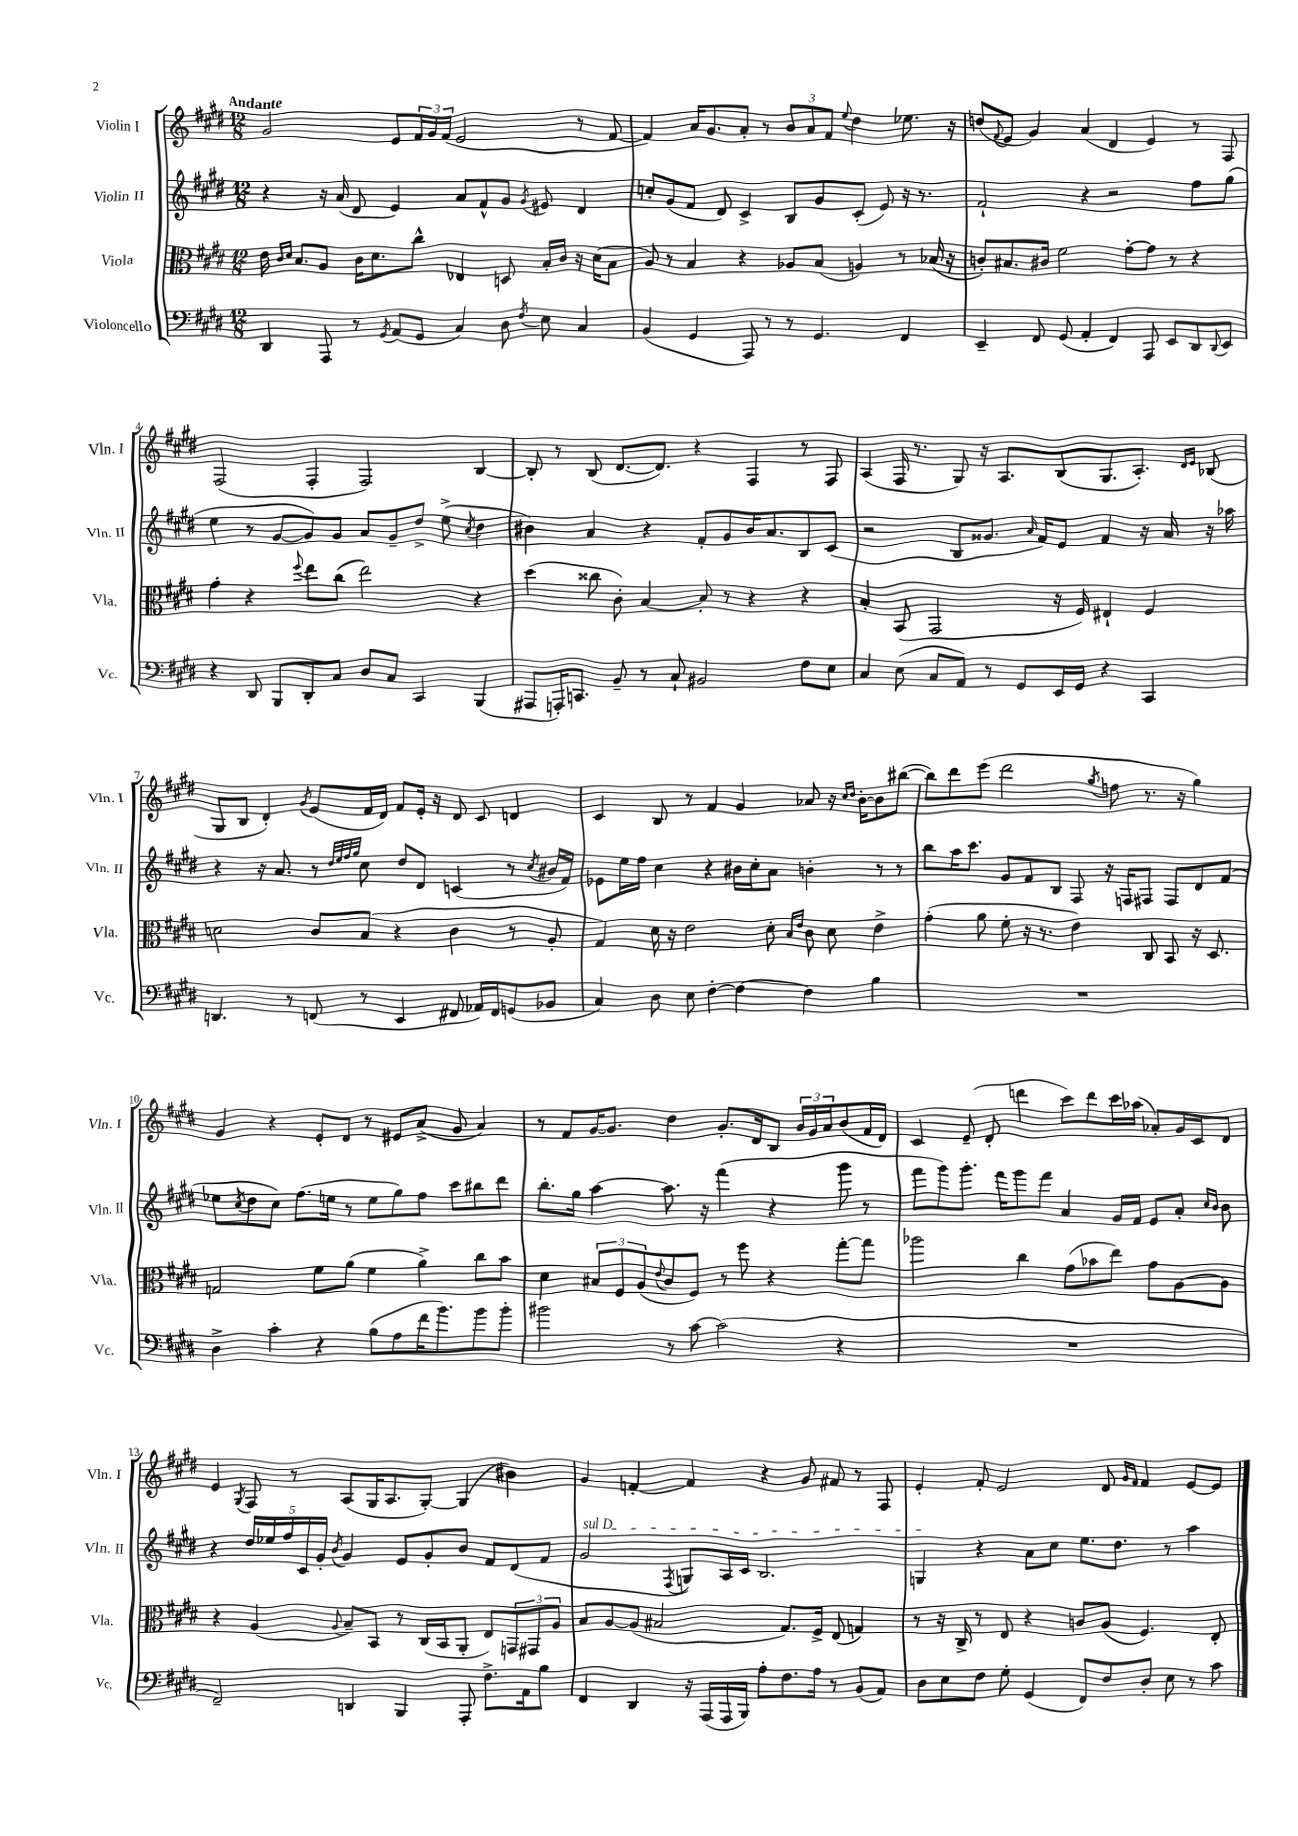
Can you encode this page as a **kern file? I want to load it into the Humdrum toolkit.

**kern	**kern	**kern	**kern
*part4	*part3	*part2	*part1
*staff4	*staff3	*staff2	*staff1
*I"Violoncello	*I"Viola	*I"Violin II	*I"Violin I
*I'Vc.	*I'Vla.	*I'Vln. II	*I'Vln. I
*clefF4	*clefC3	*clefG2	*clefG2
*k[f#c#g#d#]	*k[f#c#g#d#]	*k[f#c#g#d#]	*k[f#c#g#d#]
*M12/8	*M12/8	*M12/8	*M12/8
=1	=1	=1	=1
!	!	!	!LO:TX:a:B:t=Andante
4DD#/	16e\	4r	2g#/
.	16qqc#/LL	.	.
.	16qqd#/JJ	.	.
.	8.B/L	.	.
8AAA/	8A/J	16r	.
.	.	(16a/	.
8r	16c#\KL	8d#/	.
.	8.d#\	.	.
8qGG#/	.	.	.
(8AA/L	.	4e/)	8e/L
8GG#/J	8cc#^^\J	.	24f#/L
.	.	.	24g#/
.	.	.	(24f#/JJ
4C#/)	4E-X/	8a/L	2e/
.	.	8f#^^/	.
8D#\	8Dn/	8g#/J	.
8qF#/	.	8qg#/	.
8E\	16B'/LL	8e#X/	.
.	16c#/JJ	.	.
4C#/	16r	4d#/	8r
.	(16d#\KL	.	.
.	8B\J	.	[8f#/
=2	=2	=2	=2
(4BB/	8A/)	8ccn'/L	4f#/])
.	8r	(8g#/	.
4GG#/	4B/	8f#/J	16a/KL
.	.	.	8.g#/
.	.	8d#/)	.
8AAA/)	4r	4c#^/	8a'/J
8r	.	.	8r
8r	8A-X/L	8B/L	12b/L
.	.	.	12a/
4.GG#/	(8B/J	8g#/	.
.	.	.	12f#/J
.	.	.	8qqee/
.	4An/)	(8c#'/J	4dd#\
.	.	8e/)	.
4FF#/	8r	16r	8.ee-X\
.	.	8.r	.
.	(16B-X/	.	.
.	16r	.	16r
=3	=3	=3	=3
4EE~/	8cn'/L)	2f#`/	(8ddn/L
.	.	.	8qqf#/
.	8.B#X/	.	8e/J
8FF#/	.	.	4g#/)
.	16c#X/Jk	.	.
(8GG#/	2f#\	.	.
4AA'/	.	4r	(4a/
4FF#/)	.	2r	4d#/
.	[8g#'\L	.	.
8AAA/	8g#\J]	.	4e/)
8EE/L	8r	.	.
8DD#/	4r	8ff#\L	8r
8qqDD#/	.	.	.
8EE/J	.	(8gg#\J	8F#/
!!LO:LB:g=z
=4	=4	=4	=4
4r	4g#'\	4ee\	(2F#/
8DD#/	4r	8r	.
8BBB/L	.	[8g#/L	.
.	8qqff#/	.	.
8DD#'/	8ee\L	8g#/])	4F#'/
8C#/J	(8cc#\J	8g#/J	.
8D#/L	2ee\)	8a/L	2F#/)
8C#/J	.	8g#~/	.
4CC#/	.	8dd#^/J	.
.	.	(8ee^\	.
.	.	8qcc#/	.
(4BBB/	4r	4dd#\	[4B/
=5	=5	=5	=5
8AAA#X/L	(4dd#\	4b#X\)	8B'/]
16AAAn'/K)	.	.	8r
8.CCn/J	.	.	.
.	8cc##X\	4a/	(8B/
8BB~/	8c#'\)	.	[8.d#/L
8r	[4B/	4r	.
.	.	.	8.d#/J])
8C#`/	.	.	.
2BB#X/	8B'/]	8f#'/L	4r
.	8r	8g#/	.
.	4r	16b#/K	4F#/
.	.	8.a/	.
8F#\L	4r	8B/	8r
8E\J	.	(8c#/J	8F#/
=6	=6	=6	=6
4C#/	4B'/	2r	(4A/
(8E\	(8BB/	.	16F#/
.	.	.	8.r
8C#/L	2GG#/	.	.
8AA/J)	.	8B/L	8G#/)
8r	.	8.g##X/J	16r
.	.	.	8.A/L
8GG#/L	.	.	.
.	.	16qqa/	.
.	.	16f#/KL)	.
16EE/L	16r	8e/J	(8B/
16GG#/JJ	16F#/)	.	.
4r	4E#X`/	4f#/	8.G#/
.	.	.	8.A'/J)
4CC#/	4F#/	16r	.
.	.	16a/	.
.	.	.	16qqd#/LL
.	.	.	16qqe/JJ
.	.	16r	(8B-X/
.	.	16aa-X\	.
!!LO:LB:g=z
=7	=7	=7	=7
4.DDn/	2dn\	4r	8G#/L
.	.	.	8B/J
.	.	16r	4d#'/)
.	.	8.a/	.
8r	.	.	.
.	.	.	8qg#/
(8FFn/	8c#/L	8r	(8e/L
.	.	32qqdd#/LLL	.
.	.	32qqee/	.
.	.	32qqff#/	.
.	.	32qqgg#/JJJ	.
8r	(8B/J	8cc#\	16f#/L
.	.	.	16d#/JJ)
4EE/	4r	8dd#/L	8f#/L
.	.	8d#/J	16e'/Jk
.	.	.	16r
8FF#X/	4c#\	(4cn/	8d#/
16AA-X/LL)	.	.	8c#/
16FF#/J	.	.	.
(8GGn/	8r	8r	4dn/
.	.	8qcc#/	.
8BB-X/J	8A'/	16b#X/LL	.
.	.	16f#/JJ)	.
=8	=8	=8	=8
4C#/)	4G#/)	8e-X\L	4c#/
.	.	16ee\L	.
.	.	16ff#\JJ	.
8D#\	16d#\	4cc#\	8B/
.	16r	.	.
8E\	2e\	.	8r
[4F#'\	.	4r	4f#/
4F#\_	.	16b#X\LL	4g#/
.	.	16cc#'\J	.
.	8d#'\	8a\J	.
.	16qqB/LL	.	.
.	16qqe/JJ	.	.
4F#\]	8c#\	4bn'\	8a-X/
.	8d#\	.	16r
.	.	.	16qqcc#/LL
.	.	.	16qqdd#/JJ
.	.	.	[16b'\KL
4B\	4e^\	8r	8b\]
.	.	8r	([8bb#X\J
=9	=9	=9	=9
1.r	(4g#'\	8bb\L	8bb#\L])
.	.	16aa\K	8ddd#\
.	.	8.ccc#\J	.
.	8a\	.	(8eee\J
.	8f#'\	8g#/L	2ddd#\
.	16r	8f#/	.
.	8.r	.	.
.	.	8B/J	.
.	4e\)	8F#/	.
.	.	.	8qgg#/
.	.	16r	8ffn\
.	.	16Fn/KL	.
.	8C#/	8F#X/J	8.r
.	8BB/	8F#/L	.
.	.	.	16r
.	16r	8d#/	4gg#\)
.	8.D#/	.	.
.	.	(8f#/J	.
!!LO:LB:g=z
=10	=10	=10	=10
4D#^\	2Gn/	8ee-X\L	4g#/
.	.	8qcc#/	.
.	.	8dd#\	.
4c#'\	.	8cc#\J)	4r
.	.	(8.ff#\L	.
4r	8f#\L	.	8e'/L
.	.	16een\Jk	.
.	(8a\J	8r	8d#/J
(8B\L	4f#\	8ee\L	8r
8A\	.	8gg#\)	8e#X/L
16f#\K	4a^\)	8ff#\J	(8a^/J
8.b\)	.	.	.
.	.	8ccc#\L	8g#/
8b\	8cc#\L	8bb#X\	4a/)
8b'\J	8b\J	8ddd#\J	.
=11	=11	=11	=11
2b#X\	4d#\	8.bb'\L	8r
.	.	.	8f#/L
.	.	16gg#\Jk	.
.	12B#X/L	[4aa\	[16g#/K
.	.	.	8.g#/J]
.	12F#/	.	.
.	(12A/	.	.
.	8qqe/	.	.
8r	8c#/	8.aa\]	4dd#\
[8c#\	8F#/J)	.	.
.	.	16r	.
(2c#\]	8r	(4fff#\	8.g#'/L
.	8ff#\	.	.
.	.	.	16d#/k
.	4r	4r	8B/J
.	.	.	24b/LL
.	.	.	24g#/
.	.	.	24a/J
4r	[8gg#'\L	8ggg#\	(8b/
.	8gg#\J]	8r	16f#/L
.	.	.	16d#/JJ)
=12	=12	=12	=12
1.r	2aa-X\	8fff#\L	4c#/
.	.	8ggg#\)	.
.	.	8.ggg#'\J	(8e~/
.	.	.	8d#'/
.	.	16fff#\KL	.
.	4cc#\	8ggg#\	4dddn\
.	.	8fff#\J	.
.	(8g#\L	4a/	8ccc#\L)
.	8b-X\	.	8ddd\
.	8ee\J)	16g#/LL	16ccc#\L
.	.	16f#/JJ	(16aa-X\JJ
.	8g#\L	8e/L	8a-X'/L)
.	[8A\	8a'/J	16g#/L
.	.	.	16c#/J
.	.	16qqcc#/LL	.
.	.	16qqb/JJ	.
.	8A\J]	8b\	8d#/J
!!LO:LB:g=z
=13	=13	=13	=13
2FF#~/)	4r	4r	4e/
.	.	.	8qG#/
.	(4A/	20dd#/LL	8F#/
.	.	20ee-X/	.
.	.	20ff#/	.
.	.	.	8r
.	.	20c#/	.
.	.	20g#'/JJ	.
.	8qqA/	8qb/	.
4DDn/	8B~/L)	4g#/	(8A/L
.	8BB/J	.	16G#/K
.	.	.	8.A/
4BBB/	8r	8e/L	.
.	(16C#/LL	8g#'/	[8G#'/J)
.	16BB/J	.	.
8AAA'/	8AA'/J	8b/J	(4G#/]
8.F#^\L	8E/L)	8f#/L	.
.	12GGn/	(8d#/	4b#X\)
16AA\k	.	.	.
.	12GG#X/	.	.
8B\J	.	8f#/J	.
.	12A/J	.	.
=14	=14	=14	=14
!	!	!LO:TX:a:i:t=sul D	!
4FF#/	8B/L	2g#/	4g#/
.	[8A/	.	.
4DD#/	(8A/J]	.	[4fn'/
.	2B#X/	.	.
.	.	8qF#/	.
16r	.	8Gn/L)	4f/]
(16AAA/LL	.	.	.
16AAA/	.	16A/L	.
16BBB/JJ)	.	16c#/JJ	.
8A'\L	.	2.B/	4r
8.F#\	8.G#/L)	.	.
.	.	.	8g#/
16A\Jk	16F#^/Jk	.	.
8r	(8E/	.	8f#X/
(8BB/L	4Gn/)	.	8r
8AA/J)	.	.	8F#/
=15	=15	=15	=15
8D#\L	8r	4Gn/	4e'/
8E\	16r	.	.
.	16C#^/	.	.
8F#\J	8r	4r	8f#'/
8G#'\	8E/	.	2e/
(4GG#/	4r	8a\L	.
.	.	8cc#\J	.
8FF#/L)	8cn/L	8.ee\L	.
8F#/	(8A/J	.	8d#/
.	.	8.dd#\J	.
.	.	.	16qqg#/LL
.	.	.	16qqf#/JJ
8D#'/J	4.F#/)	.	4f#/
8E\	.	8r	.
8r	.	4aa\	[8e/L
8c#\	8E'/	.	8e/J]
==	==	==	==
*-	*-	*-	*-
